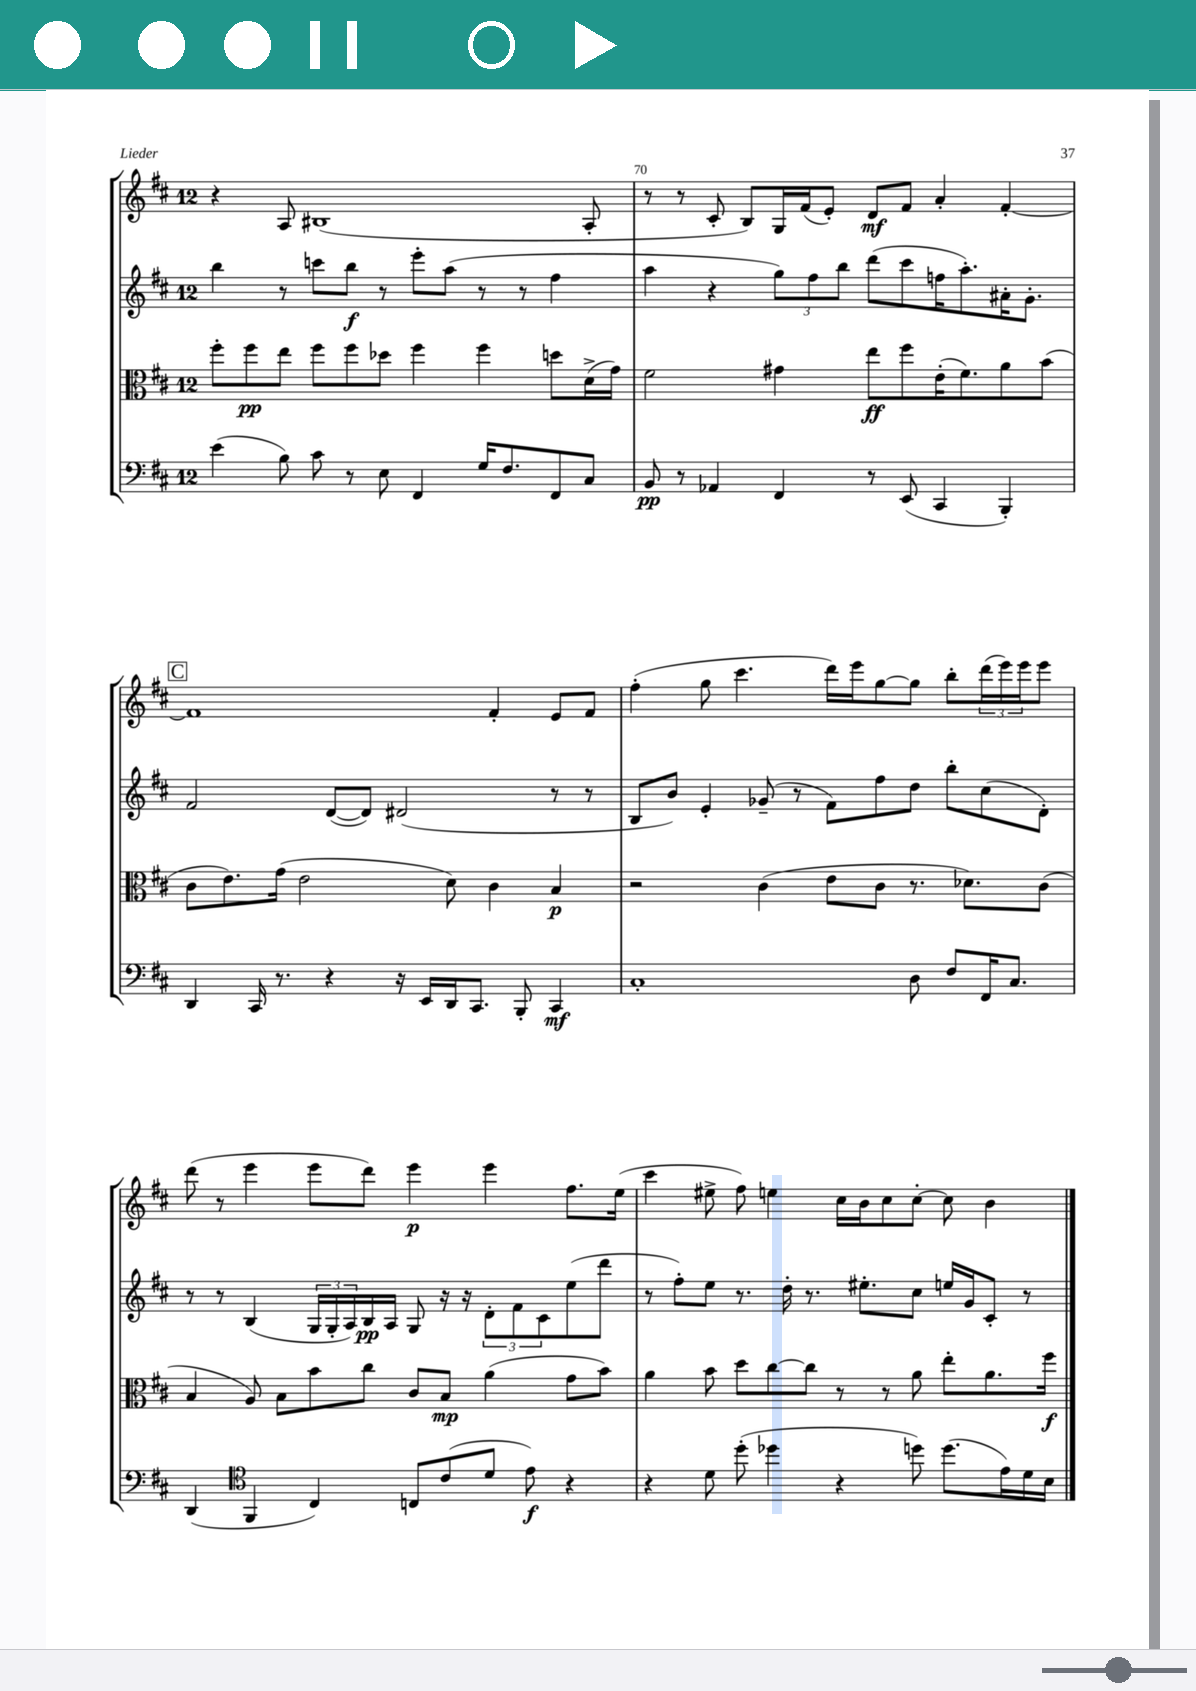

**kern	**kern	**kern	**kern
*staff4	*staff3	*staff2	*staff1
*clefF4	*clefC3	*clefG2	*clefG2
*k[f#c#]	*k[f#c#]	*k[f#c#]	*k[f#c#]
*M12/8	*M12/8	*M12/8	*M12/8
(4e	8ff#'	4bb	4r
.	8ff#	.	.
8B)	8ee	8r	8A
8c#	8ff#	8ccc	(1B#
8r	8ff#	8bb	.
8E	8dd-	8r	.
4FF#	4ff#	8eee'	.
.	.	(8aa	.
16G	4ff#	8r	.
8.F#	.	.	.
.	.	8r	.
8FF#	8dd	4ff#	.
8C#	(16d^	.	8A'
.	16g)	.	.
=	=	=	=
8BB	2f#	4aa	8r
8r	.	.	8r
4AA-	.	4r	8c#'
.	.	.	8B)
4FF#	4g#	12gg)	16G
.	.	.	(16f#
.	.	12ff#	.
.	.	.	8e')
.	.	12bb	.
8r	8ee	(8ddd	8d
(8EE	8ff#	8ccc#	8f#
4CC#	(16e'	16ff	4a'
.	8.f#)	8.aa')	.
4BBB')	8a	16a#'	[4f#'
.	.	8.g'	.
.	(8b	.	.
=	=	=	=
4DD	8c#	2f#	1f#]
.	8.e)	.	.
16CC#	.	.	.
8.r	(16g	.	.
.	2e	.	.
4r	.	([8d	.
.	.	8d])	.
16r	.	(2d#	.
16EE	.	.	.
16DD	8d)	.	.
8.CC#	.	.	.
.	4c#	.	4f#'
8BBB'	.	.	.
4CC#	4B	8r	8e
.	.	8r	8f#
=	=	=	=
1C#'	2r	8B	(4ff#'
.	.	8b)	.
.	.	4e'	8gg
.	.	.	4.ccc#
.	(4c#	(8g-~	.
.	.	8r	.
.	8e	8f#)	16ddd)
.	.	.	16eee
.	8c#	8ff#	[8gg
8D	8.r	8dd	8gg]
8F#	.	8bb'	8bb'
.	8.d-)	.	.
16FF#	.	(8cc#	(24ddd
.	.	.	24eee)
8.C#	.	.	.
.	.	.	24eee
.	(8c#	8d')	8eee
=	=	=	=
(4DD	4B	8r	(8ddd
.	.	8r	8r
*clefC4	*	*	*
4FF#	8A)	(4B	4eee
.	8B	.	.
4C#)	8b	24G	8eee
.	.	24G'	.
.	.	24A)	.
.	8cc#	16B	8ddd)
.	.	16A	.
8C	8c#	8G	4eee
(8c#	8B	16r	.
.	.	16r	.
8d	(4a	12d'	4eee
.	.	12f#	.
8e)	.	.	.
.	.	12c#	.
4r	8g	(8ee	8.ff#
.	8b)	8ddd	.
.	.	.	(16ee
=	=	=	=
4r	4a	8r	4ccc#
.	.	8ff#')	.
8d	8b	8ee	8ee#^
(8dd'	8dd	8.r	8ff#)
4dd-	[8cc#	.	4ee
.	.	16dd'	.
.	8cc#]	8.r	.
4r	8r	.	16cc#
.	.	8.ee#'	16b
.	8r	.	8cc#
8dd)	8a	8cc#	[8cc#'
(8.dd	8ee'	16ee	8cc#]
.	.	16g	.
.	8.a	8c#'	4b
16e)	.	.	.
16d	.	8r	.
16B	16ff#	.	.
==	==	==	==
*-	*-	*-	*-
